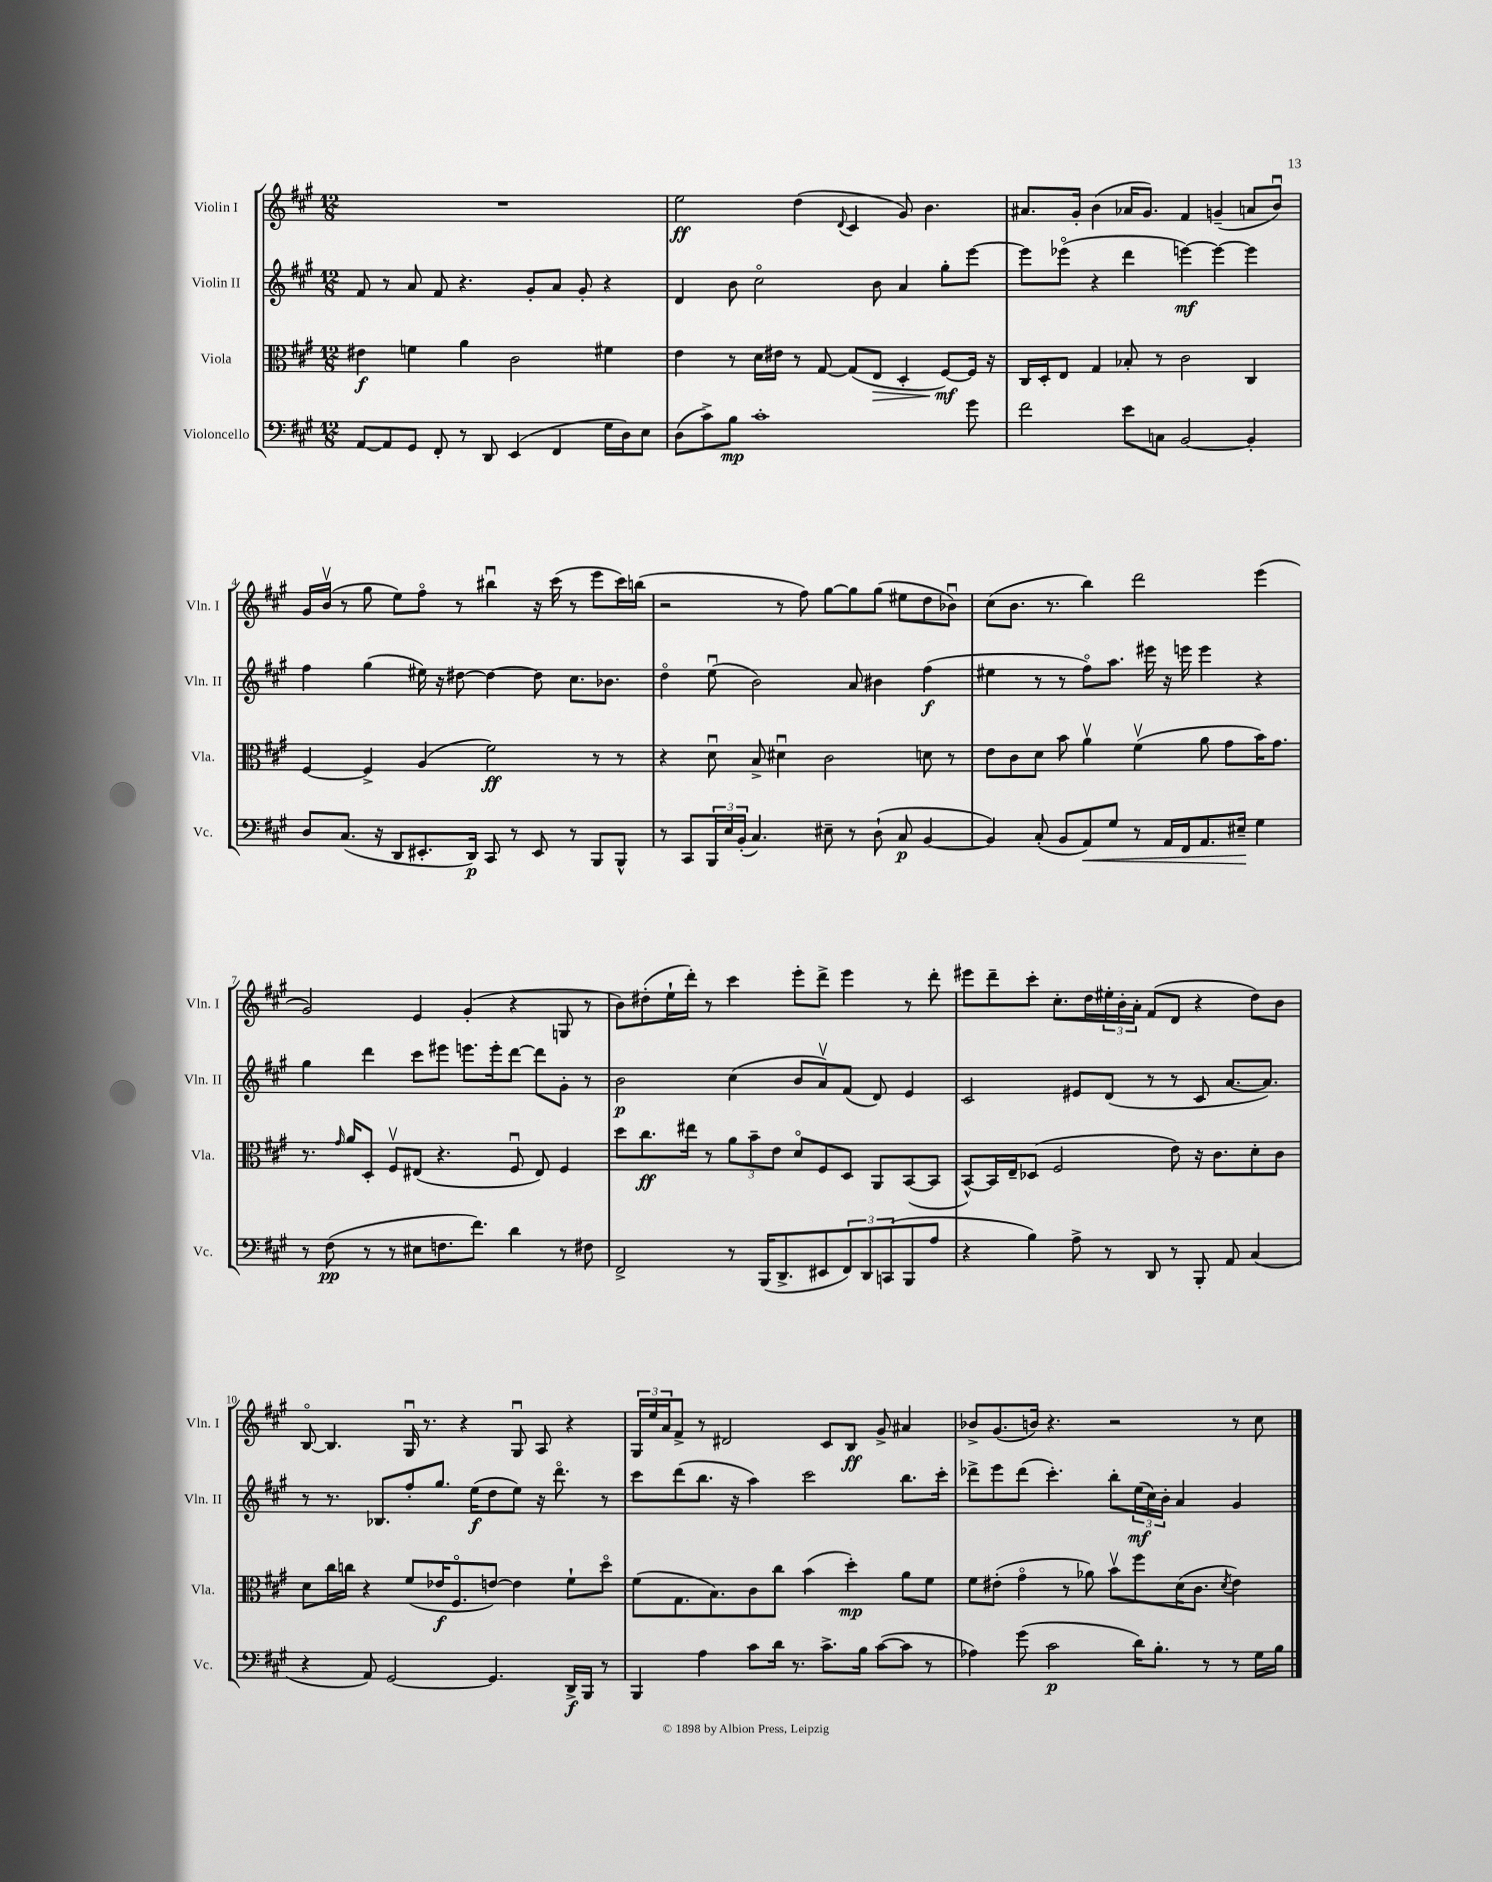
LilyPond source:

<<
\new StaffGroup <<
\new Staff = "s0" \with { instrumentName = "Violin I" shortInstrumentName = "Vln. I" } {
    \clef treble \key a \major \numericTimeSignature \time 12/8
    R1. |
    e''2\ff d''4( \appoggiatura { d'8 } cis'4 gis'8) b'4. |
    ais'8. gis'16-. b'4( aes'16 gis'8.) fis'4 g'4--( a'8 b'8\downbow) |
    gis'16 b'16\upbow( r8 gis''8 e''8) fis''8\flageolet r8 bis''4\downbow r16 cis'''16( r8 e'''8 cis'''16) b''16( |
    r2 r8 fis''8) gis''8~ gis''8 gis''8( eis''8 d''8 bes'8\downbow) |
    cis''8( b'8. r8. b''4) d'''2 e'''4( |
    gis'2) e'4 gis'4-.( r4 g8 r8 |
    b'8) dis''8-.( e''16-! d'''16-.) r8 cis'''4 e'''8-. d'''8-> e'''4 r8 d'''8-. |
    eis'''8 d'''8-- cis'''8-. cis''8.-. d''16 \tuplet 3/2 { eis''16-. b'16-. a'16-. } fis'8( d'8 r4 d''8) b'8 |
    b8~\flageolet b4. gis16\downbow r8. r4 gis8\downbow a8 r4 |
    \tuplet 3/2 { gis16 e''16 a'16 } fis'8-> r8 dis'2 cis'8 b8\ff gis'8-> ais'4 |
    bes'8-> gis'8.( b'16) r4. r2 r8 cis''8 \bar "|." |
}
\new Staff = "s1" \with { instrumentName = "Violin II" shortInstrumentName = "Vln. II" } {
    \clef treble \key a \major \numericTimeSignature \time 12/8
    fis'8 r8 a'8 fis'8 r4. gis'8-. a'8 gis'8-. r4 |
    d'4 b'8 cis''2\flageolet b'8 a'4 gis''8-. e'''8~ |
    e'''8 ees'''8\flageolet( r4 d'''4 e'''4~\mf) e'''4~ e'''4 |
    fis''4 gis''4( eis''16) r16 dis''8~ dis''4~ dis''8 cis''8. bes'8. |
    d''4\flageolet e''8\downbow( b'2) a'8 bis'4 fis''4\f( |
    eis''4 r8 r8 fis''8\flageolet) a''8. eis'''16 r16 e'''16 e'''4 r4 |
    gis''4 d'''4 cis'''8 eis'''8 e'''8. e'''16-. d'''8~ d'''8 gis'8-. r8 |
    b'2\p cis''4( b'8 a'8\upbow) fis'8( d'8) e'4 |
    cis'2 eis'8 d'8( r8 r8 cis'8 a'8.~ a'8.) |
    r8 r8. bes8. fis''8-. gis''8. e''16\f( d''8 e''8) r16 d'''8.\flageolet r8 |
    cis'''8 d'''8( b''8. r16 a''4) cis'''2 b''8. cis'''16-. |
    des'''8-> e'''8 des'''8( cis'''4.-.) b''8-. \tuplet 3/2 { e''16\mf( cis''16) b'16-. } a'4 gis'4 \bar "|." |
}
\new Staff = "s2" \with { instrumentName = "Viola" shortInstrumentName = "Vla." } {
    \clef alto \key a \major \numericTimeSignature \time 12/8
    eis'4\f f'4 a'4 cis'2 fis'4 |
    e'4 r8 d'16 eis'16 r8 gis8~ gis8( e8\> d4-. fis8~\mf\!) fis16 r16 |
    cis16 d16-. e8 gis4 bes8-. r8 cis'2 cis4 |
    fis4~ fis4-> a4( fis'2\ff) r8 r8 |
    r4 d'8\downbow b8-> dis'4\downbow cis'2 d'8 r8 |
    e'8 cis'8 d'8 b'8 a'4\upbow fis'4\upbow( a'8 gis'8 b'16) gis'8. |
    r8. \grace { gis'16 } a'16 d8-. fis8\upbow eis8( r4. fis8\downbow eis8) fis4 |
    d''8 cis''8.\ff eis''16 r8 \tuplet 3/2 { a'8 b'8-- e'8 } d'8\flageolet fis8 d8 a,8 b,8~( b,8 |
    b,8~-^) b,16 e16-- des8( fis2 e'8) r16 cis'8. d'8-. cis'8 |
    d'8 cis''16 c''16 r4 fis'8( ees'16\f fis8.\flageolet e'8~) e'4 fis'8-! d''8\flageolet |
    fis'8( gis8. b8.) cis'8 cis''8 b'4( d''4-.\mp) a'8 fis'8 |
    fis'8 eis'8-.( gis'4\flageolet r8 aes'8) b'8\upbow fis''8 d'16( cis'8. \acciaccatura { d'8 } eis'4) \bar "|." |
}
\new Staff = "s3" \with { instrumentName = "Violoncello" shortInstrumentName = "Vc." } {
    \clef bass \key a \major \numericTimeSignature \time 12/8
    a,8~ a,8 gis,8 fis,8-. r8 d,8 e,4( fis,4 gis16 d16) e8 |
    d8( cis'8->) b8\mp cis'1-. gis'8 |
    fis'2 e'8 c8 b,2~ b,4-. |
    d8 cis8.( r16 d,8 eis,8.-. d,16\p) cis,8 r8 eis,8 r8 b,,8 b,,8-^ |
    r8 cis,8 \tuplet 3/2 { b,,16 e16 b,16-.( } cis4.) eis8-- r8 d8-!( cis8\p b,4~ |
    b,4) cis8-.( b,8 a,8\<) gis8 r8 a,16 fis,16 a,8. eis16--\! gis4 |
    r8 fis8\pp( r8 r8 eis8 f8. fis'8.) d'4 r8 fis8 |
    fis,2-> r8 b,,16( d,8.-> eis,8 \tuplet 3/2 { fis,8) d,8 c,8( } b,,8 a8 |
    r4 b4) a8-> r8 d,8 r8 b,,8-. a,8 cis4( |
    r4 a,8) gis,2~ gis,4. d,16->\f b,,16 r8 |
    b,,4 a4 cis'8 d'16 r8. cis'8.-> b16 cis'8~( cis'8 r8 |
    aes4) gis'8( cis'2\p d'16) b8.-. r8 r8 gis16 b16 \bar "|." |
}
>>
>>
